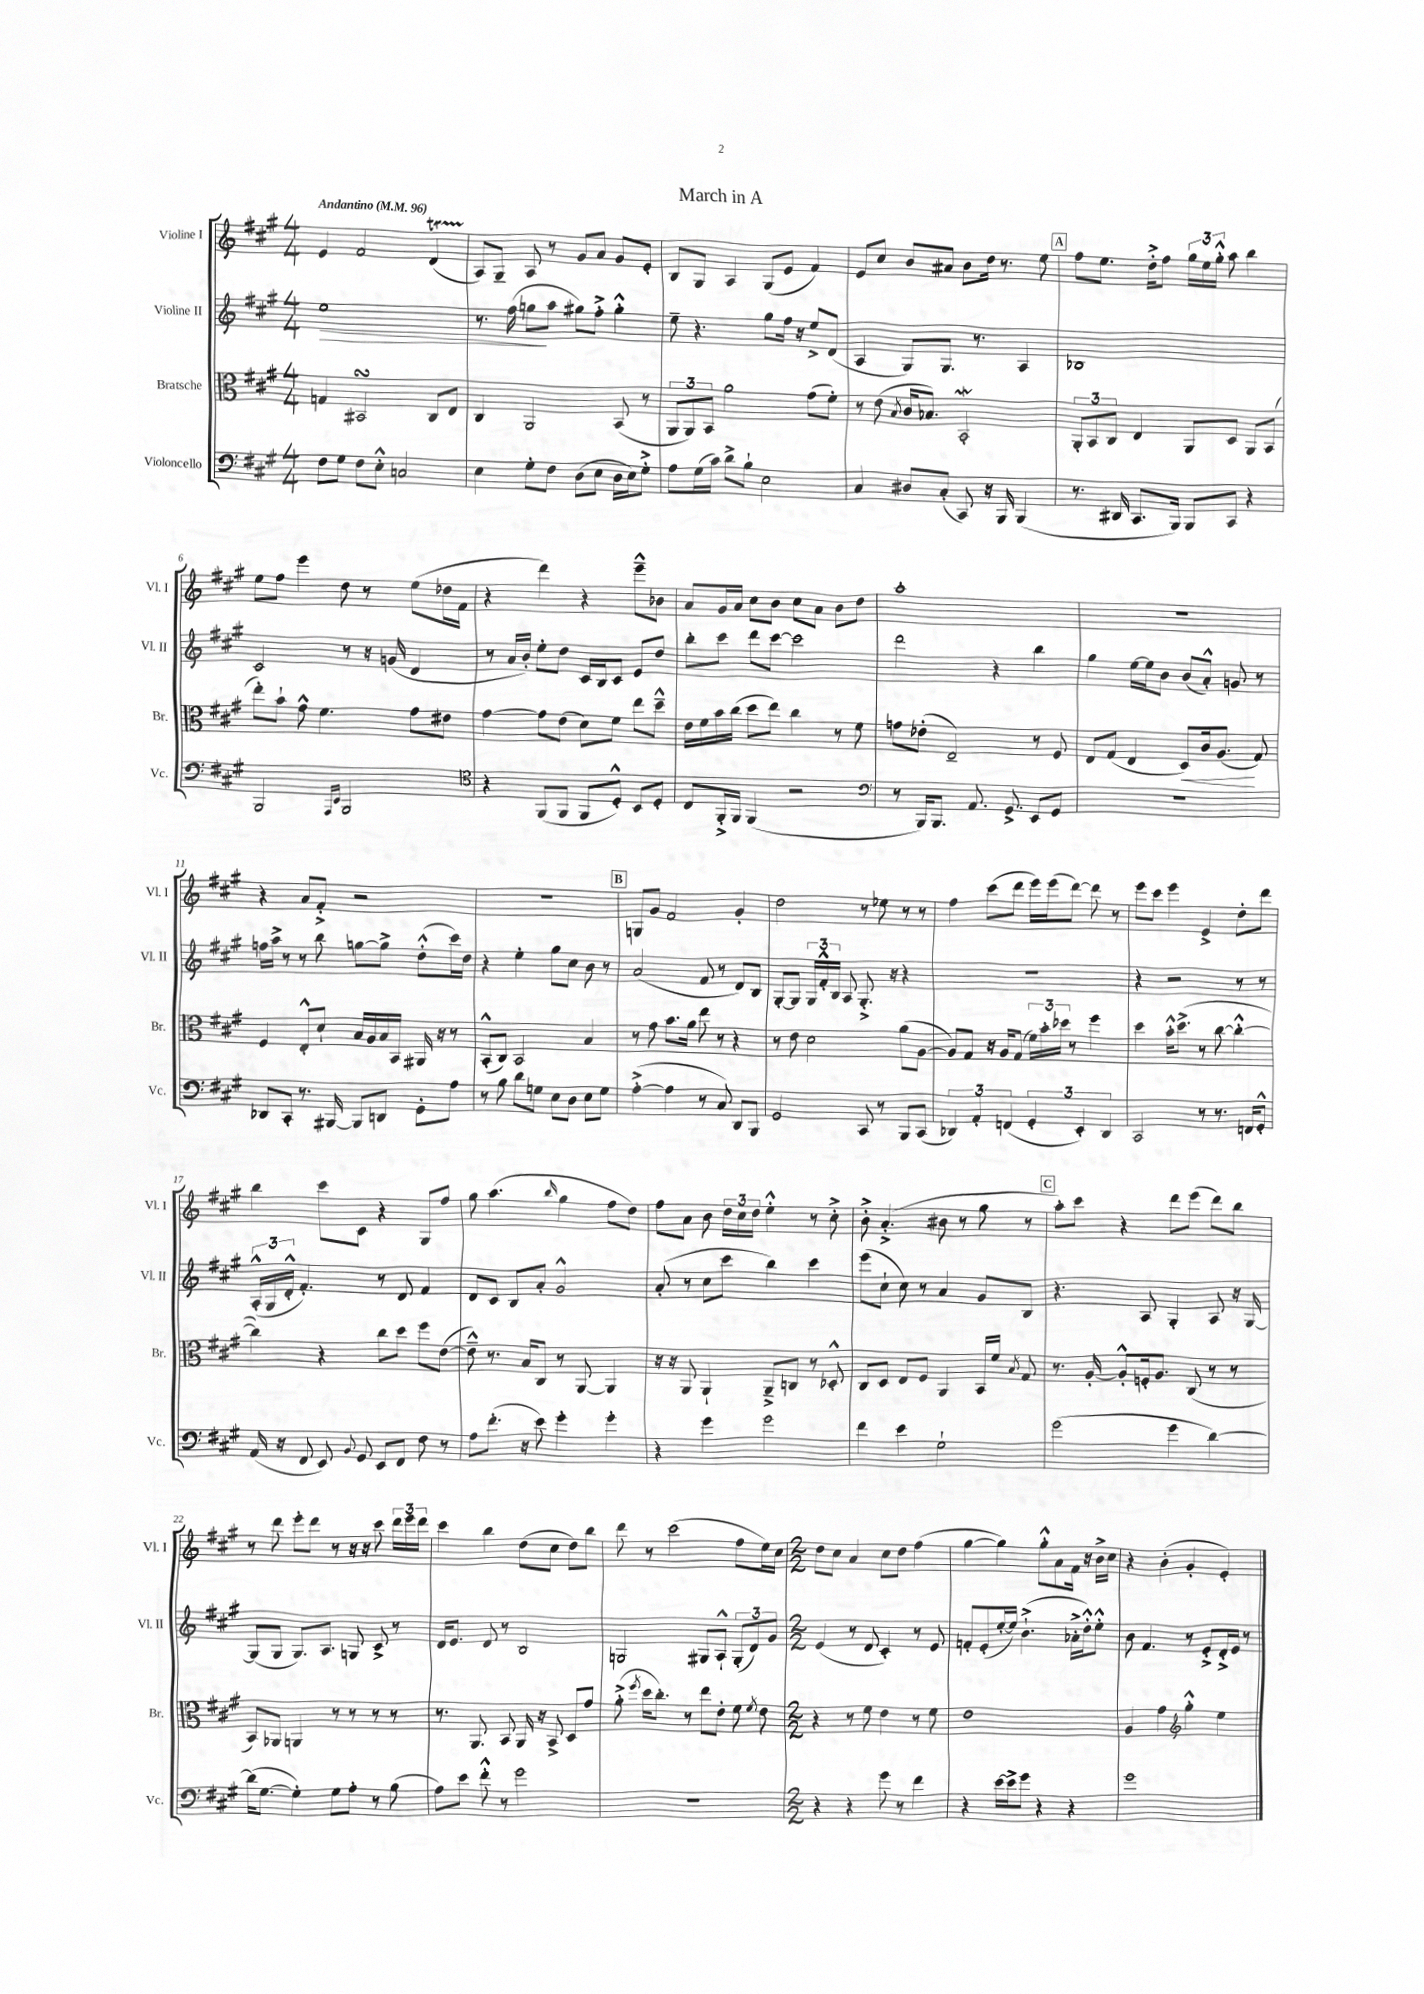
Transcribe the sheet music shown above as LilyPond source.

\header { title = "March in A" }
<<
\new StaffGroup <<
\new Staff = "s0" \with { instrumentName = "Violine I" shortInstrumentName = "Vl. I" } {
    \clef treble \key a \major \numericTimeSignature \time 4/4 \tempo "Andantino" 4 = 96
    \autoBeamOff e'4 fis'2 d'4\startTrillSpan( |
    a8[\stopTrillSpan) gis8]-- a8 r8 gis'8[ a'8] gis'8[ e'8]-. |
    b8[ gis8] a4 gis8[( e'8] fis'4) |
    e'8[ cis''8] b'8[ ais'8] b'8[ d''16] r8. e''8 |
    \mark \markup { \box "A" } fis''8[ e''8.] d''16[-.-> fis''8] \tuplet 3/2 { gis''16[ e''16 gis''16]-.-^ } a''8 b''4 |
    e''8[ fis''8] e'''4 d''8 r8 e''8[( des''16 fis'16] |
    r4 d'''4) r4 e'''8[---^ bes'8] |
    a'8[ gis'16 a'16] cis''8[ b'8] cis''8[ a'8] b'8[ d''8] |
    a''1-. |
    R1 |
    r4 a'8[ fis'8]-.-> r2 |
    R1 |
    \mark \markup { \box "B" } g8[ gis'8] fis'2 gis'4-. |
    d''2 r8 ees''8 r8 r8 |
    fis''4 cis'''8[( d'''8] e'''16[) e'''16( d'''8]~) d'''8 r8 |
    e'''8[ cis'''8] e'''4 e'4-> d''8[-. d'''8] |
    b''4 cis'''8[ cis'8] r4 gis8[ fis''8] |
    gis''8 a''4.( \grace { b''16 } gis''4 fis''8[ d''8]) |
    fis''8[ a'8] b'8 \tuplet 3/2 { d''16[ cis''16 d''16] } e''4-.-^ r8 cis''8-.-> |
    b'8-.-> a'4.-.->( bis'8 r8 gis''8 r8 |
    \mark \markup { \box "C" } a''8[-.) cis'''8] r4 d'''8[ e'''8]( d'''8[) b''8] |
    r8 d'''8 e'''8[-. d'''8] r8 r16 r16 cis'''8 \tuplet 3/2 { d'''16[ e'''16 d'''16] } |
    cis'''4 b''4 d''8[( cis''8] d''8[) b''8] |
    d'''8 r8 cis'''2( fis''8[ e''16) cis''16] |
    \numericTimeSignature \time 2/2 d''8[ cis''8] a'4 cis''8[ d''8] fis''4( |
    gis''4~ gis''4) gis''8[-.-^ a'8 fis'16] r16 b'16[-> cis''16] |
    r4 b'4-.( gis'4-. e'4-.) \bar "|." |
}
\new Staff = "s1" \with { instrumentName = "Violine II" shortInstrumentName = "Vl. II" } {
    \clef treble \key a \major \numericTimeSignature \time 4/4
    \autoBeamOff e''1\> |
    r8. fis''16( g''8[\! a''8] gis''8[) fis''8]-.-> gis''4-.-^ |
    e''8-- r4. gis''8[ fis''16] r16 e''8[-> d'8]( |
    a4 gis8[) gis8.] r8. a4 |
    \mark \markup { \box "A" } bes1 |
    cis'2 r8 r16 g'16( d'4 |
    r8 a'16[ b'16]-.) e''8[-. d''8] cis'16[ b16 cis'8] e'8[ d''8] |
    b''8[-. cis'''8] d'''8[ cis'''8]~ cis'''2 |
    d'''2 r4 b''4 |
    gis''4 e''16[~ e''16 b'8] b'8[( a'8]-.-^) g'8 r8 |
    f''16[ a''16]-> r8 r8 b''8 g''8[~ g''8]-> d''8[-.-^( cis'''16) d''16] |
    r4 e''4-. gis''8[ cis''8] b'8 r8 |
    \mark \markup { \box "B" } a'2( fis'8 r8 d'8[) b8] |
    gis8[~-. gis8] \tuplet 3/2 { gis16[ fis'16-.-^ b16] } a8 gis8.-.-> r16 r4 |
    R1 |
    r4 r2 r8 r8 |
    \tuplet 3/2 { a16[-.-^( gis16 d'16]-.-^ } fis'4.-.) r8 d'8 fis'4 |
    d'8[ cis'8] b8[ a'8]-. gis'2-^ |
    a'8-.( r8 cis''8[ cis'''8] b''4) cis'''4 |
    e'''8[( cis''8]-! cis''8) r8 a'4 gis'8[ b8] |
    \mark \markup { \box "C" } r4. a8 gis4-. a8 r16 gis16~ |
    gis8[( gis8] gis8.[) a8.] g8 cis'8-> r8 |
    d'16[ e'8.] d'8 r8 b2 |
    g2 gis8[ a8]-!-^ \tuplet 3/2 { gis8[-.( d'8) gis'8] } |
    \numericTimeSignature \time 2/2 e'4( r8 d'8 cis'4-.) r8 e'8 |
    f'8[-. e'8-.( e''16~-. e''16]) b'4.-!->( aes'16[-.-> d''16-.-^) e''8]-.-^ |
    b'8 fis'4. r8 e'8[-.-> d'16-.-> e'16] r8 \bar "|." |
}
\new Staff = "s2" \with { instrumentName = "Bratsche" shortInstrumentName = "Br." } {
    \clef alto \key a \major \numericTimeSignature \time 4/4
    \autoBeamOff g4 bis,2\turn cis8[ e8] |
    cis4 a,2 b,8( r8 |
    \tuplet 3/2 { a,8[ a,8) b,8] } a'2 gis'8[( fis'8]-.) |
    r8 e'8( \acciaccatura { b8 } cis'16[ bes8.]) b,2-.\mordent |
    \mark \markup { \box "A" } \tuplet 3/2 { a,8[-. b,8 cis8] } e4 a,8[ d8] a,8[ b,8]( |
    e''8[-.) b'8]-! gis'8-^ fis'4. gis'8[ eis'8] |
    gis'4~ gis'8[ e'8]( d'8[) fis'8] e''8[ d''8]---^ |
    e'16[ fis'16 b'16 cis''16]( d''8[ e''8]) cis''4 r8 fis'8 |
    g'8[ ees'8]-.( e2--) r8 fis8 |
    e8[ gis8]( e4 d8[\<) cis'16 a8.]\!( gis8) |
    fis4 e8[-.-^ d'8]-! b16[ a16 b16 b,16] ais,16 r16 r8 |
    b,8[-.-^( cis8]) b,2 b4 |
    \mark \markup { \box "B" } r8 gis'8 b'8.[ a'16] e''8 r8 r4 |
    r8 e'8 d'2 a'8[( a8]~ |
    a8[) gis8] r16 a16[ gis8]( \tuplet 3/2 { fis'16[) b'16-. des''16] } r8 fis''4 |
    d''4 b'16[-.-^ d''8.]->( r8 cis''8~ cis''4~-.-^ |
    cis''4) r4 cis''8[ d''8] fis''8[ e'8]~( |
    e'8---^) r8. b16[ cis8] r8 a,8~ a,4 |
    r16 r16 a,8 a,4-! a,8[---> c8] r8 des8-.-^ |
    cis8[ d8] e8[ fis8] a,4 b,16[ fis'16] \acciaccatura { b8 } gis8 |
    \mark \markup { \box "C" } r8. a16~-. a8[-.-^ f16-. a8.] cis8( r8 r8 |
    b,8[) aes,8] a,4 r8 r8 r8 r8 |
    r8. a,8. b,8 a,16 r16 b,8-> d8[ gis'8] |
    a'8-.->( \acciaccatura { fis''8 } d''16[ cis''8.]-.) r8 e''8[ e'8]-. fis'8 \acciaccatura { fis'8 } e'8 |
    \numericTimeSignature \time 2/2 r4 r8 fis'8 e'4 r8 fis'8 |
    e'1 |
    a4 gis'4 \clef treble gis''4-.-^ e''4 \bar "|." |
}
\new Staff = "s3" \with { instrumentName = "Violoncello" shortInstrumentName = "Vc." } {
    \clef bass \key a \major \numericTimeSignature \time 4/4
    \autoBeamOff fis8[ gis8] fis8[ e8]-.-^ c2 |
    e4 gis8[-. fis8] d8[( e8] d16[ e16) gis8]-.-> |
    a8[ gis16( cis'16]) d'8[-> b8]-! e2 |
    cis4 dis8[ cis8]-.( cis,8) r16 b,,16 b,,4( |
    \mark \markup { \box "A" } r8. dis,16 cis,8.[ b,,16]) b,,8[ cis,8] r4 |
    b,,2 \grace { a,,16[ e,16] } b,,2 |
    \clef tenor r4 fis,8[( fis,8] fis,8[ d8]-.-^) b,8[ d8]-. |
    cis8[ fis,16-.-> fis,16] fis,4( r2 |
    \clef bass r8 b,,16[) b,,8.] a,8. gis,8.-> e,8[ gis,8] |
    R1 |
    des,8[ cis,8]-. r8. bis,,16~ bis,,8[ d,8] gis,8[-. a8] |
    r8 b8 d'8[ g8] e8[ d8] e8[ g8] |
    \mark \markup { \box "B" } a4~-.->( a4 r8 cis8) d,8[ b,,8] |
    gis,2 cis,8 r8 b,,8[ cis,8]( |
    \tuplet 3/2 { des,4) a,4-. f,4( } \tuplet 3/2 { gis,4-. e,4-.) des,4 } |
    cis,2 r8 r8. f,16[ gis,8]-.-^ |
    a,16( r16 fis,8 e,8) \appoggiatura { b,8 } gis,8 e,8[ fis,8] fis8 r8 |
    a8[ fis'8.]-.( r16 e'8) gis'4-. gis'4-. |
    r4 gis'4 gis'2 |
    fis'4 e'4 gis2-! |
    \mark \markup { \box "C" } gis'2( gis'4 d'4~) |
    d'16[( gis8.]~ gis4-.) gis8[ a8]-. r8 b8( |
    a8[) e'8] fis'8-.-^ r8 gis'2 |
    R1 |
    \numericTimeSignature \time 2/2 r4 r4 gis'8 r8 fis'4 |
    r4 e'16[~ e'16-> gis'8] r4 r4 |
    gis'1 \bar "|." |
}
>>
>>
